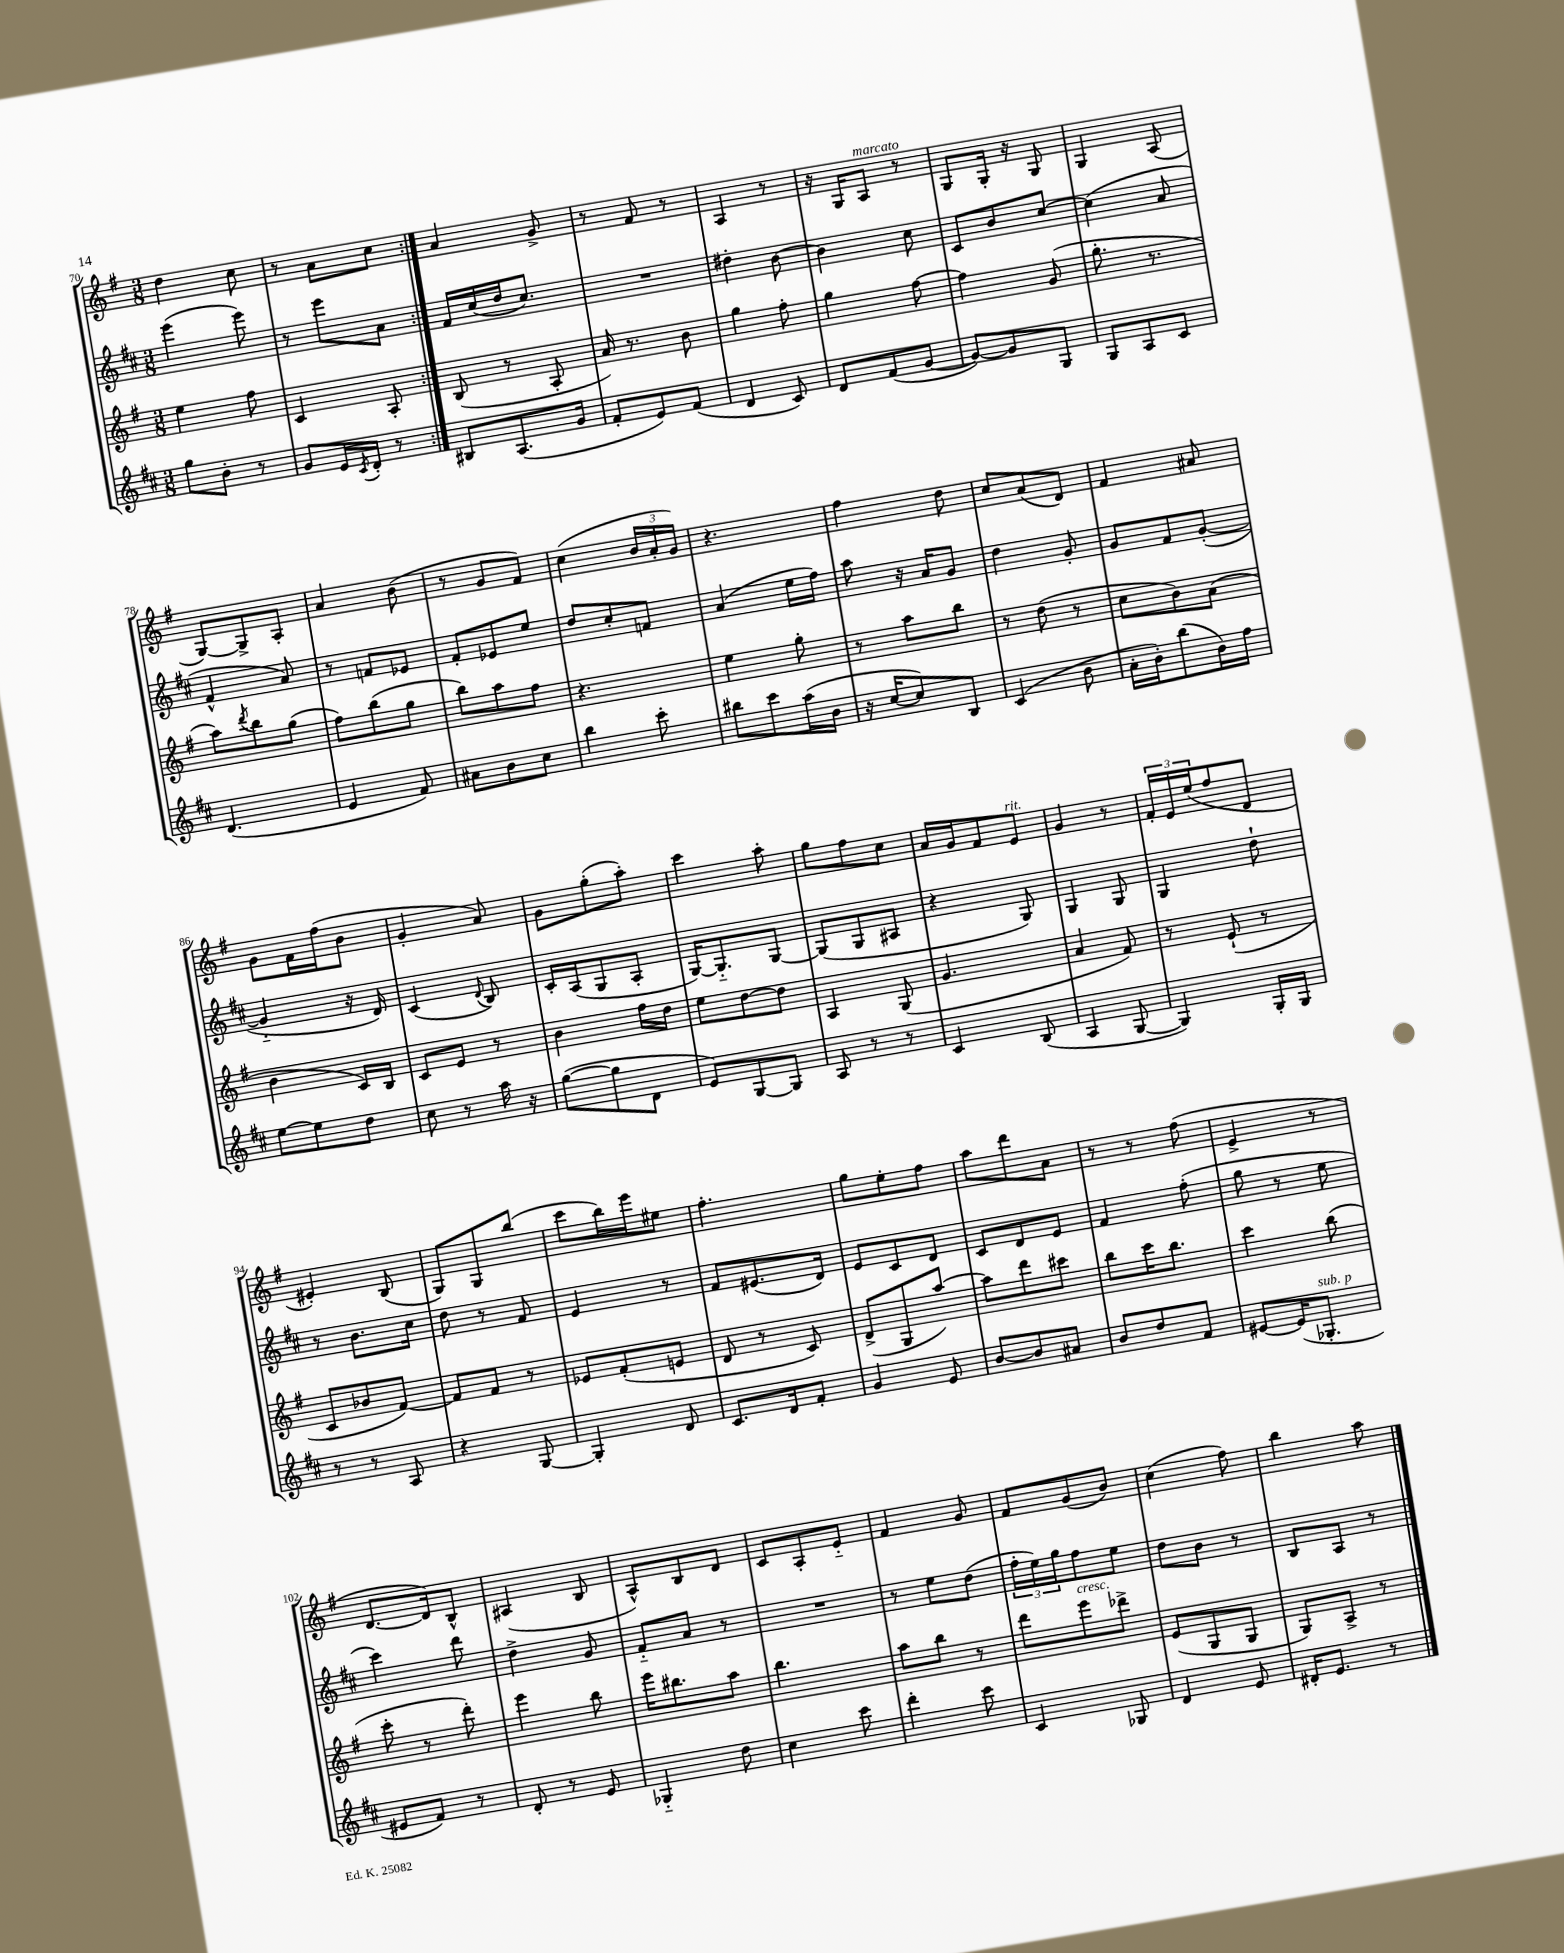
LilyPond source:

<<
\new StaffGroup <<
\new Staff = "s0" {
    \clef treble \key g \major \numericTimeSignature \time 3/8
    \repeat volta 2 { d''4 c''8 |
    r8 a'8 c''8 | }
    a'4 g'8-> |
    r8 fis'8 r8 |
    a4 r8 |
    r16 g16 a8^\markup { \italic "marcato" } r8 |
    g8 g16-. r16 g8 |
    g4 a8( |
    g8~) g8-> a8-. |
    a'4 b'8( |
    r8 g'8 fis'8) |
    c''4( \tuplet 3/2 { b'16 a'16-. g'16) } |
    r4. |
    fis''4 d''8 |
    c''8 a'8( d'8) |
    fis'4 ais'8 |
    g'8 fis'16 fis''16( b'8 |
    g'4-. a'8) |
    g'8 g''8-.( a''8-.) |
    c'''4 a''8-. |
    g''8 fis''8 c''8 |
    a'16 g'16 fis'8 e'8^\markup { \italic "rit." } |
    g'4 r8 |
    \tuplet 3/2 { fis'16-. e'16 e''16( } fis''8 d'8 |
    eis'4-.) b8( |
    g8) g8 b''8( |
    c'''8 b''16) e'''16 eis''8 |
    fis''4.-. |
    g''8 e''8-. fis''8 |
    a''8 d'''8 a'8 |
    r8 r8 fis''8( |
    e'4-> r8 |
    d'8.~ d'16) b8-^ |
    ais4( b8 |
    a8-^) b8 d'8 |
    c'8 a8-. e'8-_ |
    fis'4 g'8 |
    fis'8 g'8( b'8) |
    c''4( fis''8) |
    b''4 a''8 \bar "|." |
}
\new Staff = "s1" {
    \clef treble \key d \major \numericTimeSignature \time 3/8
    \repeat volta 2 { e'''4( e'''8) |
    r8 e'''8 a'8 | }
    fis'16 cis''16( d''16 cis''8.) |
    R4. |
    dis''4-. b'8~ |
    b'4 cis''8 |
    cis'8 b'8 cis''8~ |
    cis''4( a'8 |
    fis'4-^ a'8) |
    r8 f'8 ees'8 |
    fis'8-. ees'8 e''8 |
    d''8 cis''8-. f'8 |
    a'4( e''16 fis''16) |
    a''8 r16 a'16 g'8 |
    d''4 g'8-. |
    g'8 fis'8 g'8~-.( |
    g'4-_ r16 d'16) |
    cis'4( \appoggiatura { d'8 } b8) |
    cis'16-. a16( g8 a8-. |
    g16~) g8.-_ g8~ |
    g8( g8 ais8 |
    r4 g8) |
    g4 g8 |
    g4 d''8-! |
    r8 b'8. cis''16 |
    d''8 r8 fis'8 |
    e'4 r8 |
    fis'8 eis'8.( d'16) |
    e'8 cis'8 d'8 |
    cis'8 d'8 e'8 |
    fis'4 fis''8-.( |
    g''8 r8 e''8 |
    cis'''4) d'''8 |
    d''4-> g'8 |
    fis'8-_ a'8 r8 |
    R4. |
    r8 e''8 d''8( |
    \tuplet 3/2 { fis''16-. e''16) g''16 } fis''8 e''8 |
    d''8 b'8 r8 |
    b8 a8 r8 \bar "|." |
}
\new Staff = "s2" {
    \clef treble \key g \major \numericTimeSignature \time 3/8
    \repeat volta 2 { e''4 fis''8 |
    c'4 a8-. | }
    b8( r8 a8-. |
    a'16) r8. b'8 |
    g''4 fis''8-. |
    g''4 fis''8~ |
    fis''4 g'8( |
    g''8.-. r8. |
    a''8) \acciaccatura { d'''8 } b''8 g''8( |
    fis''8) b''8( g''8 |
    b''8) a''8 fis''8 |
    r4. |
    e''4 g''8-. |
    r8 a''8 b''8 |
    r8 d''8( r8 |
    c''8 b'8) a'8( |
    b'4 c'16) b16 |
    c'8 e'8 r8 |
    b'4 fis''16 d''16 |
    e''8 d''8~ d''8 |
    a4 g8( |
    g'4. |
    a'4 fis'8) |
    r8 e'8-!( r8 |
    c'8 bes'8 fis'8~) |
    fis'8 fis'8 r8 |
    ees'8 fis'8-.( e'8 |
    d'8 r8 c'8) |
    d'8->( g8 a''8~) |
    a''8 d'''8 cis'''8 |
    b''8 c'''16 b''8. |
    c'''4 b''8( |
    c'''8-. r8 d'''8-.) |
    e'''4 b''8 |
    e'''16 bis''8. a''8 |
    b''4. |
    a''8 b''8 r8 |
    d'''8 e'''8^\markup { \italic "cresc." } des'''8-> |
    e'8( g8 g8 |
    g8) a8-> r8 \bar "|." |
}
\new Staff = "s3" {
    \clef treble \key d \major \numericTimeSignature \time 3/8
    \repeat volta 2 { g''8 b'8-. r8 |
    g'8 e'16 \acciaccatura { cis'8 } d'16-. r8 | }
    bis8 a8.( g'16 |
    fis'8-. e'8) fis'8( |
    d'4 cis'8) |
    d'8 fis'8( g'8~ |
    g'8~) g'8 g8 |
    g8 a8 cis'8 |
    d'4.( |
    e'4 fis'8) |
    ais'8 b'8 cis''8 |
    b''4 cis'''8-. |
    bis''8 cis'''8 a''16( b'16 |
    r16 cis''16~ cis''8) b8 |
    cis'4( b'8 |
    a'16-. b'16-.) b''8( b'16) fis''16 |
    e''8~ e''8 d''8 |
    cis''8 r8 a''16 r16 |
    g''8~( g''8 d'8 |
    e'8) g8~ g8 |
    a8 r8 r8 |
    cis'4 b8( |
    a4 g8~ |
    g4) g16-. g16 |
    r8 r8 a8 |
    r4 g8~ |
    g4-. d'8 |
    cis'8. d'16 fis'8-. |
    g'4 e'8 |
    b'8~ b'8 ais'8 |
    b'8 d''8 fis'8 |
    eis'8~ eis'16( ges8.-.^\markup { \italic "sub. p" } |
    eis'8 fis'8) r8 |
    d'8-. r8 e'8 |
    ges4-_ d''8 |
    cis''4 cis'''8 |
    d'''4-. cis'''8 |
    cis'4 ges8 |
    d'4 e'8 |
    dis'16-. e'8. r8 \bar "|." |
}
>>
>>
\layout { \context { \Score currentBarNumber = #70 } }
